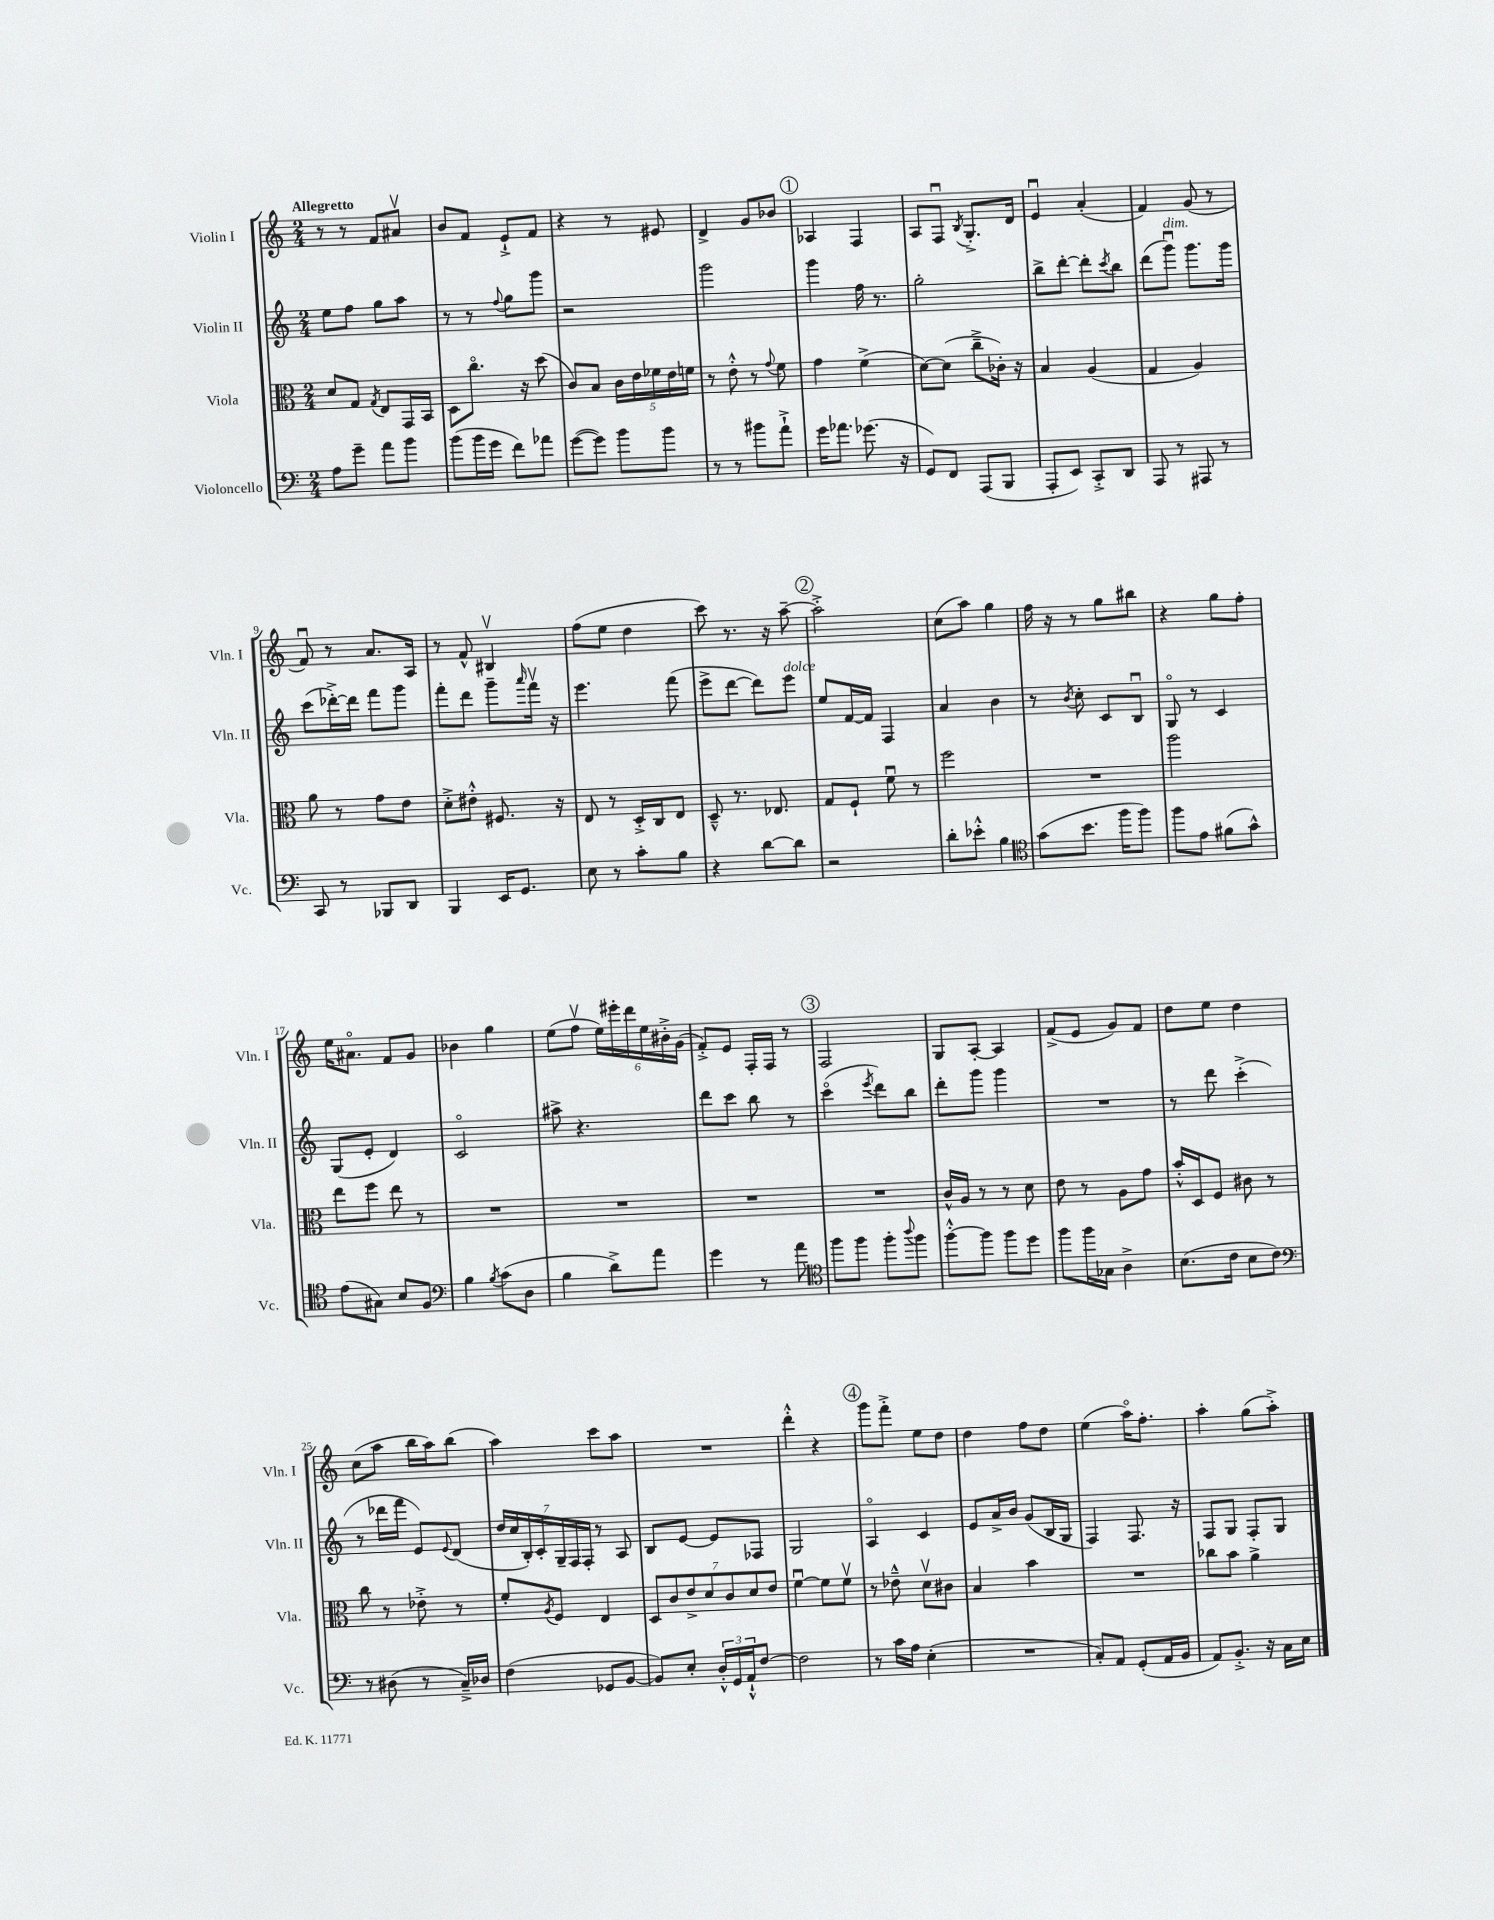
<<
\new StaffGroup <<
\new Staff = "s0" \with { instrumentName = "Violin I" shortInstrumentName = "Vln. I" } {
    \clef treble \key c \major \numericTimeSignature \time 2/4 \tempo "Allegretto"
    r8 r8 f'8 ais'8\upbow |
    b'8 f'8 e'8-!-> f'8 |
    r4 r8 eis'8 |
    d'4-> g'8 bes'8 |
    \mark \markup { \circle "1" } aes4 f4 |
    a8 f8\downbow \acciaccatura { b8 } g8.-.-> d'16 |
    e'4\downbow a'4-.( |
    f'4) g'8( r8 |
    f'8\downbow) r8 a'8. a16 |
    r8 f'8-^ bis4\upbow |
    f''8( e''8 d''4 |
    c'''8) r8. r16 a''8~-- |
    \mark \markup { \circle "2" } a''2-.-> |
    c''8( a''8) g''4 |
    f''16 r16 r8 g''8 bis''8 |
    r4 g''8 f''8-. |
    e''16 ais'8.\flageolet f'8 g'8 |
    bes'4 g''4 |
    e''8( f''8\upbow \tuplet 6/4 { e''16) eis'''16-. d'''16 e''16 bis'16-.-> g'16( } |
    f'8-.->) e'8 f16-. f16 r8 |
    \mark \markup { \circle "3" } f2 |
    g8 a8~-. a4 |
    f'8->( e'8 g'8) f'8 |
    d''8 e''8 d''4 |
    c''8( a''8 b''16 a''16) b''8( |
    a''4) c'''8 a''8 |
    R2 |
    d'''4-.-^ r4 |
    \mark \markup { \circle "4" } g'''8 f'''8-.-> e''8 d''8 |
    d''4 f''8 d''8 |
    e''4( a''16\flageolet) f''8.-. |
    a''4-. g''8( a''8-.->) \bar "|." |
}
\new Staff = "s1" \with { instrumentName = "Violin II" shortInstrumentName = "Vln. II" } {
    \clef treble \key c \major \numericTimeSignature \time 2/4
    e''8 f''8 g''8 a''8 |
    r8 r8 \appoggiatura { f''8 } g''8 g'''8 |
    r2 |
    g'''2 |
    \mark \markup { \circle "1" } g'''4 f''16 r8. |
    g''2-. |
    b''8-> d'''8~-. d'''8-. \acciaccatura { c'''8 } b''8 |
    d'''8( g'''8\downbow^\markup { \italic "dim." }) g'''8. g'''16 |
    c'''8( des'''16~-.->) des'''16 f'''8 g'''8 |
    f'''8-. d'''8 g'''8-- \grace { a'''16 } f'''16\upbow r16 |
    e'''4. f'''8( |
    e'''8-> d'''8~ d'''8) e'''8^\markup { \italic "dolce" } |
    \mark \markup { \circle "2" } e''8 f'16~ f'16 f4 |
    a'4 b'4 |
    r8 \acciaccatura { b'8 } c''8-. c'8 b8\downbow |
    g8\flageolet r8 c'4 |
    g8( e'8-. d'4) |
    c'2\flageolet |
    ais''8-> r4. |
    d'''8 c'''8 b''8 r8 |
    \mark \markup { \circle "3" } c'''4\flageolet( \acciaccatura { e'''8 } d'''8) b''8 |
    d'''8-. g'''8 g'''4 |
    R2 |
    r8 d'''8 c'''4-.->( |
    r8 des'''16 f'''16 e'8) \appoggiatura { e'8 } d'8( |
    \tuplet 7/4 { d''16 c''16 b16-.) c'16-. g16-- f16 f16-. } r8 a8 |
    b8 e'8~ e'8 fes8 |
    g2 |
    \mark \markup { \circle "4" } a4\flageolet c'4 |
    e'8 a'16-> b'16 g'8( b16 g16 |
    f4) f8. r16 |
    f8 g8 f8-. g8 \bar "|." |
}
\new Staff = "s2" \with { instrumentName = "Viola" shortInstrumentName = "Vla." } {
    \clef alto \key c \major \numericTimeSignature \time 2/4
    d'8 g8 \acciaccatura { g8 } e8 g,16 b,16 |
    d8 c''8.\flageolet r16 d''8( |
    c'8) b8 \tuplet 5/4 { c'16 e'16 fes'16 e'16 f'16 } |
    r8 e'8-.-^ r8 \appoggiatura { g'8 } f'8 |
    \mark \markup { \circle "1" } g'4 f'4->( |
    d'8~) d'8( c''8---> ces'16-.) r16 |
    b4 a4( |
    g4 a4) |
    a'8 r8 g'8 e'8 |
    d'8-.-> eis'8-.-^ fis8. r16 |
    e8 r8 d16-.-> c16 e8 |
    d8---^ r8. ees8. |
    \mark \markup { \circle "2" } g8 f8-! f'8\downbow r8 |
    f''2 |
    R2 |
    a''2 |
    e''8 f''8 e''8 r8 |
    R2 |
    R2 |
    R2 |
    \mark \markup { \circle "3" } R2 |
    c'16-^ a16 r8 r8 d'8 |
    e'8 r8 a8 g'8 |
    b'16-.-^ d16 f8 cis'8 r8 |
    c''8 r8 ees'8-.-> r8 |
    f'8-. \acciaccatura { a8 } f8 e4 |
    \tuplet 7/4 { d8 c'8 e'8-> d'8 c'8 d'8 e'8 } |
    f'4~\downbow f'8 f'8\upbow |
    \mark \markup { \circle "4" } r8 ees'8---^ d'8\upbow cis'8 |
    b4 b'4 |
    R2 |
    ces''8 b'8 a'4-> \bar "|." |
}
\new Staff = "s3" \with { instrumentName = "Violoncello" shortInstrumentName = "Vc." } {
    \clef bass \key c \major \numericTimeSignature \time 2/4
    a8 g'8-- a'8 b'8 |
    b'8( b'16 g'16 f'8) aes'8 |
    g'8~( g'8) b'8 b'8 |
    r8 r8 bis'8 a'8-!-> |
    \mark \markup { \circle "1" } g'16 aes'8. ges'8.( r16 |
    g,8) f,8 a,,8( b,,8 |
    a,,8-. e,8) c,8-.-> d,8 |
    a,,8 r8 ais,,8 r8 |
    c,8 r8 bes,,8 d,8 |
    b,,4 e,16 g,8. |
    e8 r8 c'8-. b8 |
    r4 d'8~ d'8 |
    \mark \markup { \circle "2" } r2 |
    d'8-. ees'8-.-^ b4 |
    \clef tenor g'8( b'8. f''16 f''8) |
    f''8 e'8 fis'8( g'8-^) |
    e'8( gis8) b8 f8 |
    \clef bass b4 \acciaccatura { b8 } c'8( d8 |
    b4 d'8->) a'8 |
    g'4 r8 a'8 |
    \mark \markup { \circle "3" } \clef tenor f''8 f''8 f''8-. \appoggiatura { a''8 } f''8 |
    f''8~-.-^ f''8 f''8 d''8 |
    f''8 f''16 ges16 a4-> |
    b8.( c'16 b8 c'8) |
    \clef bass r8 dis8( r8 c16--->) des16 |
    f4( ges,8 b,8~ |
    b,8) e8-. \tuplet 3/2 { d16-.-^ g,16 a,16-!-^ } f8~ |
    f2 |
    \mark \markup { \circle "4" } r8 c'16 a16 e4-.( |
    R2 |
    c8-.) a,8 g,8-.( a,16 b,16 |
    a,8) b,8.-.-> r16 c16 e16 \bar "|." |
}
>>
>>
